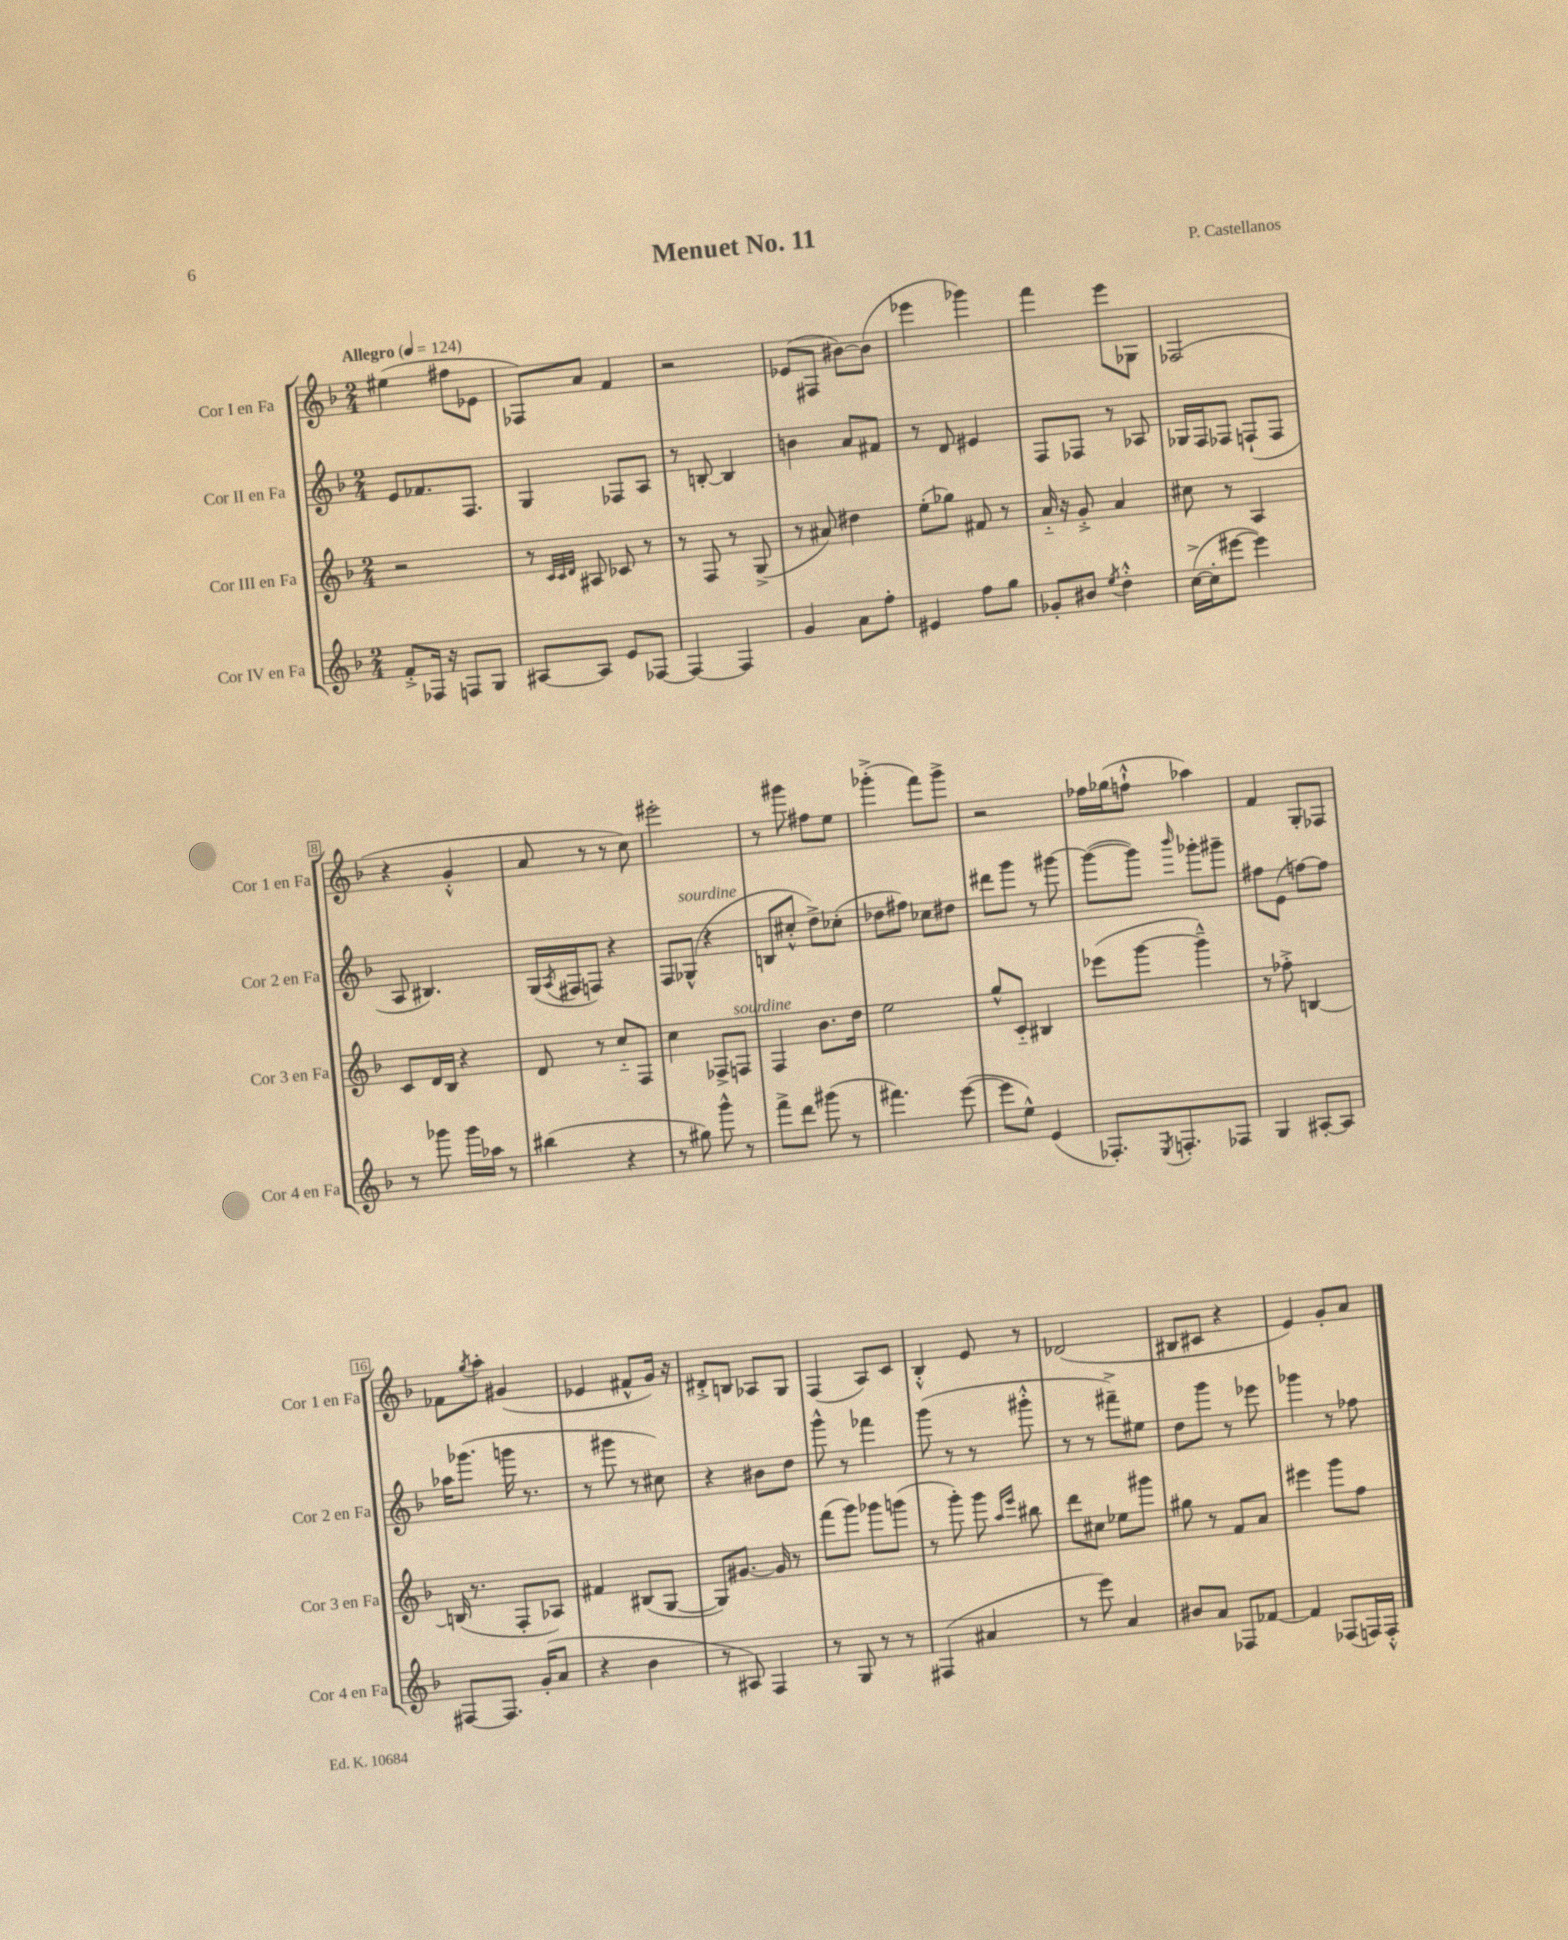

**kern	**kern	**kern	**kern
*staff4	*staff3	*staff2	*staff1
*clefG2	*clefG2	*clefG2	*clefG2
*k[b-]	*k[b-]	*k[b-]	*k[b-]
*M2/4	*M2/4	*M2/4	*M2/4
*MM124	*MM124	*MM124	*MM124
8f'^	2r	8e	(4ee#
16F-	.	8.f-	.
16r	.	.	.
8F	.	.	8ff#
.	.	8.F	.
8G	.	.	8e-
=	=	=	=
[8A#	8r	4G	8F-)
.	32qqc	.	.
.	32qqc	.	.
.	32qqd	.	.
8A#]	8A#	.	8a
8e	8c-	8F-	4f
[8F-	8r	8A	.
=	=	=	=
4F-_	8r	8r	2r
.	8F	[8B'	.
4F-]	8r	4B]	.
.	(8G^	.	.
=	=	=	=
4g	8r	4b	(8e-
.	8a#)	.	8F#
8a	4dd#	8a	[8b#)
8ff'	.	8f#	(8b#]
=	=	=	=
4e#	(8ee'	8r	4eee-
.	8gg-)	8d	.
8ff	8f#	4e#	4ggg-)
8gg	8r	.	.
=	=	=	=
8g-'	16a'~	8F	4fff
.	16r	.	.
8b#	8g'^	8F-	.
8qee	.	.	.
4dd'^^	4a	8r	8eee
.	.	8A-	8G-
=	=	=	=
([16cc^	8cc#	16G-	(2F-
16cc']	.	16F	.
[8eee#	8r	8F-	.
4eee#])	4A	(8F`	.
.	.	8F	.
=	=	=	=
8r	8c	8A	4r
8ggg-	16d	4.B#)	.
.	16B-	.	.
16ggg-	4r	.	4g'^^
16aa-	.	.	.
8r	.	.	.
=	=	=	=
(4bb#	8d	(16G	8a
.	.	8qA	.
.	.	16F#	.
.	8r	8F)	8r
4r	8cc'~	4r	8r
.	8F	.	8cc)
=	=	=	=
8r	4cc	8F	2eee#'
8gg#)	.	(8G-^^	.
8ggg^^	8F-^	4r	.
8r	8F	.	.
=	=	=	=
8fff^	4F	8B	8r
8ddd	.	8cc#'^^	8ggg#
(8ggg#	8.b-	8dd^)	8ff#
8r	.	(8cc-'	8ee
.	16dd	.	.
=	=	=	=
4.fff#)	2ee	8dd-	(4ggg-'^
.	.	8ff#)	.
.	.	8cc-	8fff)
([8eee	.	8dd#	8ggg-^
=	=	=	=
8eee]	8gg^^	8ddd#	2r
8ee^^)	8c'~	8ggg	.
(4e	4B#	8r	.
.	.	[8ggg#	.
=	=	=	=
8.F-')	(8eee-	(8ggg#_	16ff-
.	.	.	(16gg-
.	[8ggg	8ggg#])	8ff`^^
8qE	.	.	.
8.F'	.	.	.
.	.	16qqbbb-	.
.	4ggg~^^])	8ggg-'	4aa-)
8F-	.	8ggg#~	.
=	=	=	=
4G	8r	8ff#	4f
.	8ff-'^	(8e	.
[8A#'	[4B	[8ff)	8G'
8A#]	.	8ff]	8F-
=	=	=	=
[8F#	(16B]	16aa-	8f-
.	8.r	(8.ggg-	.
.	.	.	8qgg
8.F#]	.	.	8aa'
.	8F'	16ggg	(4g#
(16g'	.	8.r	.
8a	8A-)	.	.
=	=	=	=
4r	4f#	8r	4e-
.	.	8ggg#	.
4b-	(8B#	8r	8f#^^
.	[8G	8cc#)	16g)
.	.	.	16r
=	=	=	=
8r	8G])	4r	8d#'^
8A#)	[8.g#	.	8B
4F	.	8b#	8A-
.	16g#]	.	.
.	8r	8dd	8G
=	=	=	=
8r	(8fff	8ggg^^	(4F
8G	8ggg)	8r	.
8r	8ggg-	4fff-	8A)
8r	(8ggg	.	8c
=	=	=	=
(4F#	8r	(8ggg	4B-'^^
.	8ggg')	8r	.
4a#	8ggg	8r	8e
.	16qqaa	.	.
.	16qqeee	.	.
.	8bb#	8ggg#'^^	8r
=	=	=	=
8r	8ddd	8r	(2d-
8eee)	8cc#	8r	.
4a	8ee-	8fff#~^)	.
.	8ggg#	8ee#	.
=	=	=	=
8b#	8gg#	8dd	8B#
8a	8r	8ggg	8c#
8F-	8f	8r	4r
[8f-	8a	8eee-	.
=	=	=	=
4f-]	4eee#	4ggg-	4e)
(8F-	8ggg	8r	8g'
16F)	8ff	8ff-	8a
16F'^^	.	.	.
==	==	==	==
*-	*-	*-	*-
